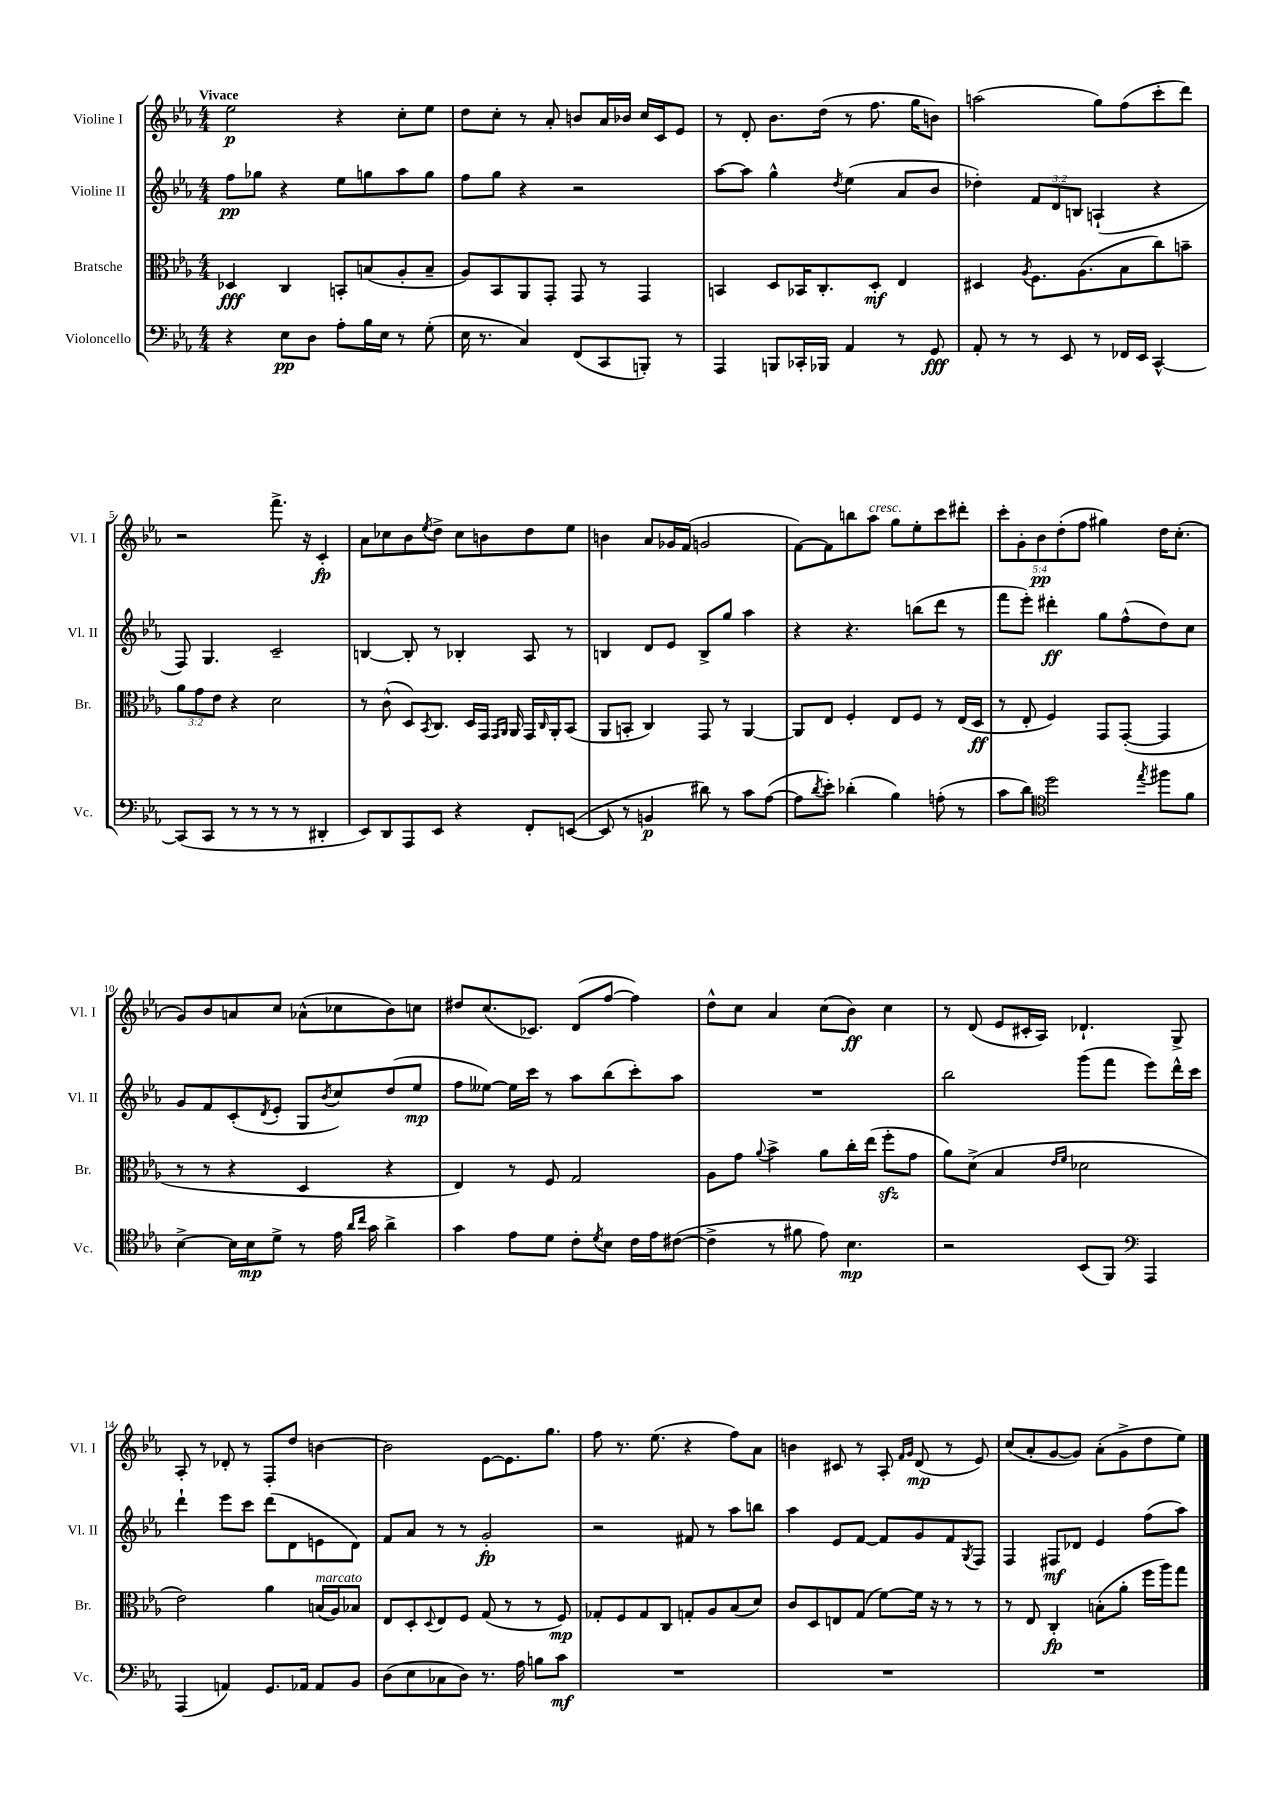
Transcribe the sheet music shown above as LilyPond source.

<<
\new StaffGroup <<
\new Staff = "s0" \with { instrumentName = "Violine I" shortInstrumentName = "Vl. I" } {
    \clef treble \key ees \major \numericTimeSignature \time 4/4 \override Staff.TupletNumber.text = #tuplet-number::calc-fraction-text \tempo "Vivace"
    ees''2\p r4 c''8-. ees''8 |
    d''8 c''8-. r8 aes'8-. b'8 aes'16 bes'16 c''16 c'16 ees'8 |
    r8 d'8-. bes'8. d''16( r8 f''8. g''16 b'8) |
    a''2( g''8) f''8( c'''8-. d'''8) |
    r2 f'''8.-> r16 c'4-.\fp |
    aes'8 ces''8 bes'8 \acciaccatura { ees''8 } d''8-> ces''8 b'8 d''8 ees''8 |
    b'4 aes'8 ges'16 f'16( g'2 |
    f'8~) f'8 b''8 aes''8^\markup { \italic "cresc." } g''8 ees''8-. c'''8 dis'''8-. |
    \tuplet 5/4 { c'''8-. g'8-. bes'8\pp d''8-.( f''8 } gis''4) d''16 c''8.-.( |
    g'8) bes'8 a'8 c''8 aes'8-^( ces''8 bes'8) c''8 |
    dis''8 c''8.( ces'8.) d'8( f''8~ f''4) |
    d''8-^ c''8 aes'4 c''8( bes'8\ff) c''4 |
    r8 d'8( ees'8 cis'16-. aes16) des'4.-! g8-> |
    aes8-. r8 des'8-. r8 f8-. d''8 b'4~ |
    b'2 ees'8~ ees'8. g''8. |
    f''8 r8. ees''8.( r4 f''8) aes'8 |
    b'4 cis'8 r8 aes8-. \grace { f'16 g'16 } d'8\mp( r8 ees'8) |
    c''8( aes'8-. g'8~ g'8) aes'8-.( g'8-> d''8 ees''8) \bar "|." |
}
\new Staff = "s1" \with { instrumentName = "Violine II" shortInstrumentName = "Vl. II" } {
    \clef treble \key ees \major \numericTimeSignature \time 4/4 \override Staff.TupletNumber.text = #tuplet-number::calc-fraction-text
    f''8\pp ges''8 r4 ees''8 g''8 aes''8 g''8 |
    f''8 g''8 r4 r2 |
    aes''8~ aes''8 g''4-^ \acciaccatura { d''8 } ees''4( aes'8 bes'8 |
    des''4-.) \tuplet 3/2 { f'8 d'8 b8 } a4-!( r4 |
    f8) g4. c'2-- |
    b4~ b8-. r8 bes4-. aes8 r8 |
    b4 d'8 ees'8 b8-> g''8 aes''4 |
    r4 r4. b''8( d'''8 r8 |
    f'''8 ees'''8-.) dis'''4-.\ff g''8 f''8-^( d''8) c''8 |
    g'8 f'8 c'8-.( \acciaccatura { d'8 } ees'8-. g8 \acciaccatura { bes'8 } c''8) d''8( ees''8\mp |
    f''8 eeses''8~) eeses''16 c'''16 r8 aes''8 bes''8( c'''8-.) aes''8 |
    R1 |
    bes''2 g'''8( f'''8 ees'''8) d'''16-^ c'''16 |
    d'''4-! ees'''8 c'''8 d'''8( d'8 e'8 d'8) |
    f'8 aes'8 r8 r8 g'2-.\fp |
    r2 fis'8 r8 aes''8 b''8 |
    aes''4 ees'8 f'8~ f'8 g'8 f'8 \acciaccatura { g8 } f8 |
    f4 fis8\mf des'8 ees'4 f''8( aes''8) \bar "|." |
}
\new Staff = "s2" \with { instrumentName = "Bratsche" shortInstrumentName = "Br." } {
    \clef alto \key ees \major \numericTimeSignature \time 4/4 \override Staff.TupletNumber.text = #tuplet-number::calc-fraction-text
    des4\fff c4 b,8-. b8( aes8-. b8-- |
    aes8) bes,8 aes,8 g,8-. g,8 r8 g,4 |
    b,4 d8 bes,16 c8.-. d8-.\mf ees4 |
    dis4 \acciaccatura { aes8 } f8. aes8.( bes8 c''8) b'8-- |
    \tuplet 3/2 { aes'8 g'8 ees'8 } r4 d'2 |
    r8 c'8-^( d8) \acciaccatura { bes,8 } c8. d16 g,16 \grace { g,16 aes,16 } aes,16 g,16 \grace { c16 } aes,16-. bes,8( |
    aes,8 b,8-. c4) g,8 r8 aes,4~ |
    aes,8 ees8 f4-. ees8 f8 r8 ees16( d16\ff |
    r8 ees8-. f4) g,8 g,8~-.( g,4 |
    r8 r8 r4 d4 r4 |
    ees4) r8 f8 g2 |
    aes8 g'8 \appoggiatura { aes'8 } bes'4-> aes'8 c''16-. ees''16( f''8-.\sfz g'8 |
    aes'8) d'8->( bes4 \grace { ees'16 f'16 } des'2 |
    ees'2) aes'4 b16^\markup { \italic "marcato" }( aes16) bes8 |
    ees8 d8-. \appoggiatura { d8 } ees8 f8 g8( r8 r8 f8\mp) |
    ges8-. f8 ges8 c8 g8-. aes8 bes8( d'8) |
    c'8 d8 e8 g8( f'8~) f'16 r16 r8 r8 |
    r8 ees8 c4-.\fp b8-.( aes'8-. f''16 aes''16) g''8 \bar "|." |
}
\new Staff = "s3" \with { instrumentName = "Violoncello" shortInstrumentName = "Vc." } {
    \clef bass \key ees \major \numericTimeSignature \time 4/4
    r4 ees8\pp d8 aes8-. bes16 ees16 r8 g8-.( |
    ees16 r8. c4) f,8( c,8 b,,8-.) r8 |
    aes,,4 b,,8 ces,16-. bes,,16 aes,4 r8 g,8\fff |
    aes,8-. r8 r8 ees,8 r8 fes,16 ees,16 c,4~-^ |
    c,8( c,8 r8 r8 r8 r8 dis,4-. |
    ees,8) d,8 aes,,8 ees,8 r4 f,8-. e,8~( |
    e,8 r8 b,4\p dis'8) r8 c'8 aes8~( |
    aes8 \acciaccatura { d'8 } ees'8-.) des'4-.( bes4) a8-.( r8 |
    c'8 d'8) \clef tenor d''2 \acciaccatura { ees''8 } fis''8 f'8 |
    bes4~-> bes16 bes16\mp d'8-> r8 ees'16 \grace { aes'16 c''16 } g'16 aes'4-> |
    g'4 ees'8 d'8 c'8-. \acciaccatura { d'8 } bes8 c'16 ees'16 cis'8~( |
    cis'4-> r8 fis'8 ees'8) bes4.\mp |
    r2 bes,8( f,8) \clef bass aes,,4 |
    aes,,4( a,4) g,8. aes,16 aes,8 bes,8 |
    d8( ees8 ces8 d8) r8. aes16 b8 c'8\mf |
    R1 |
    R1 |
    R1 \bar "|." |
}
>>
>>
